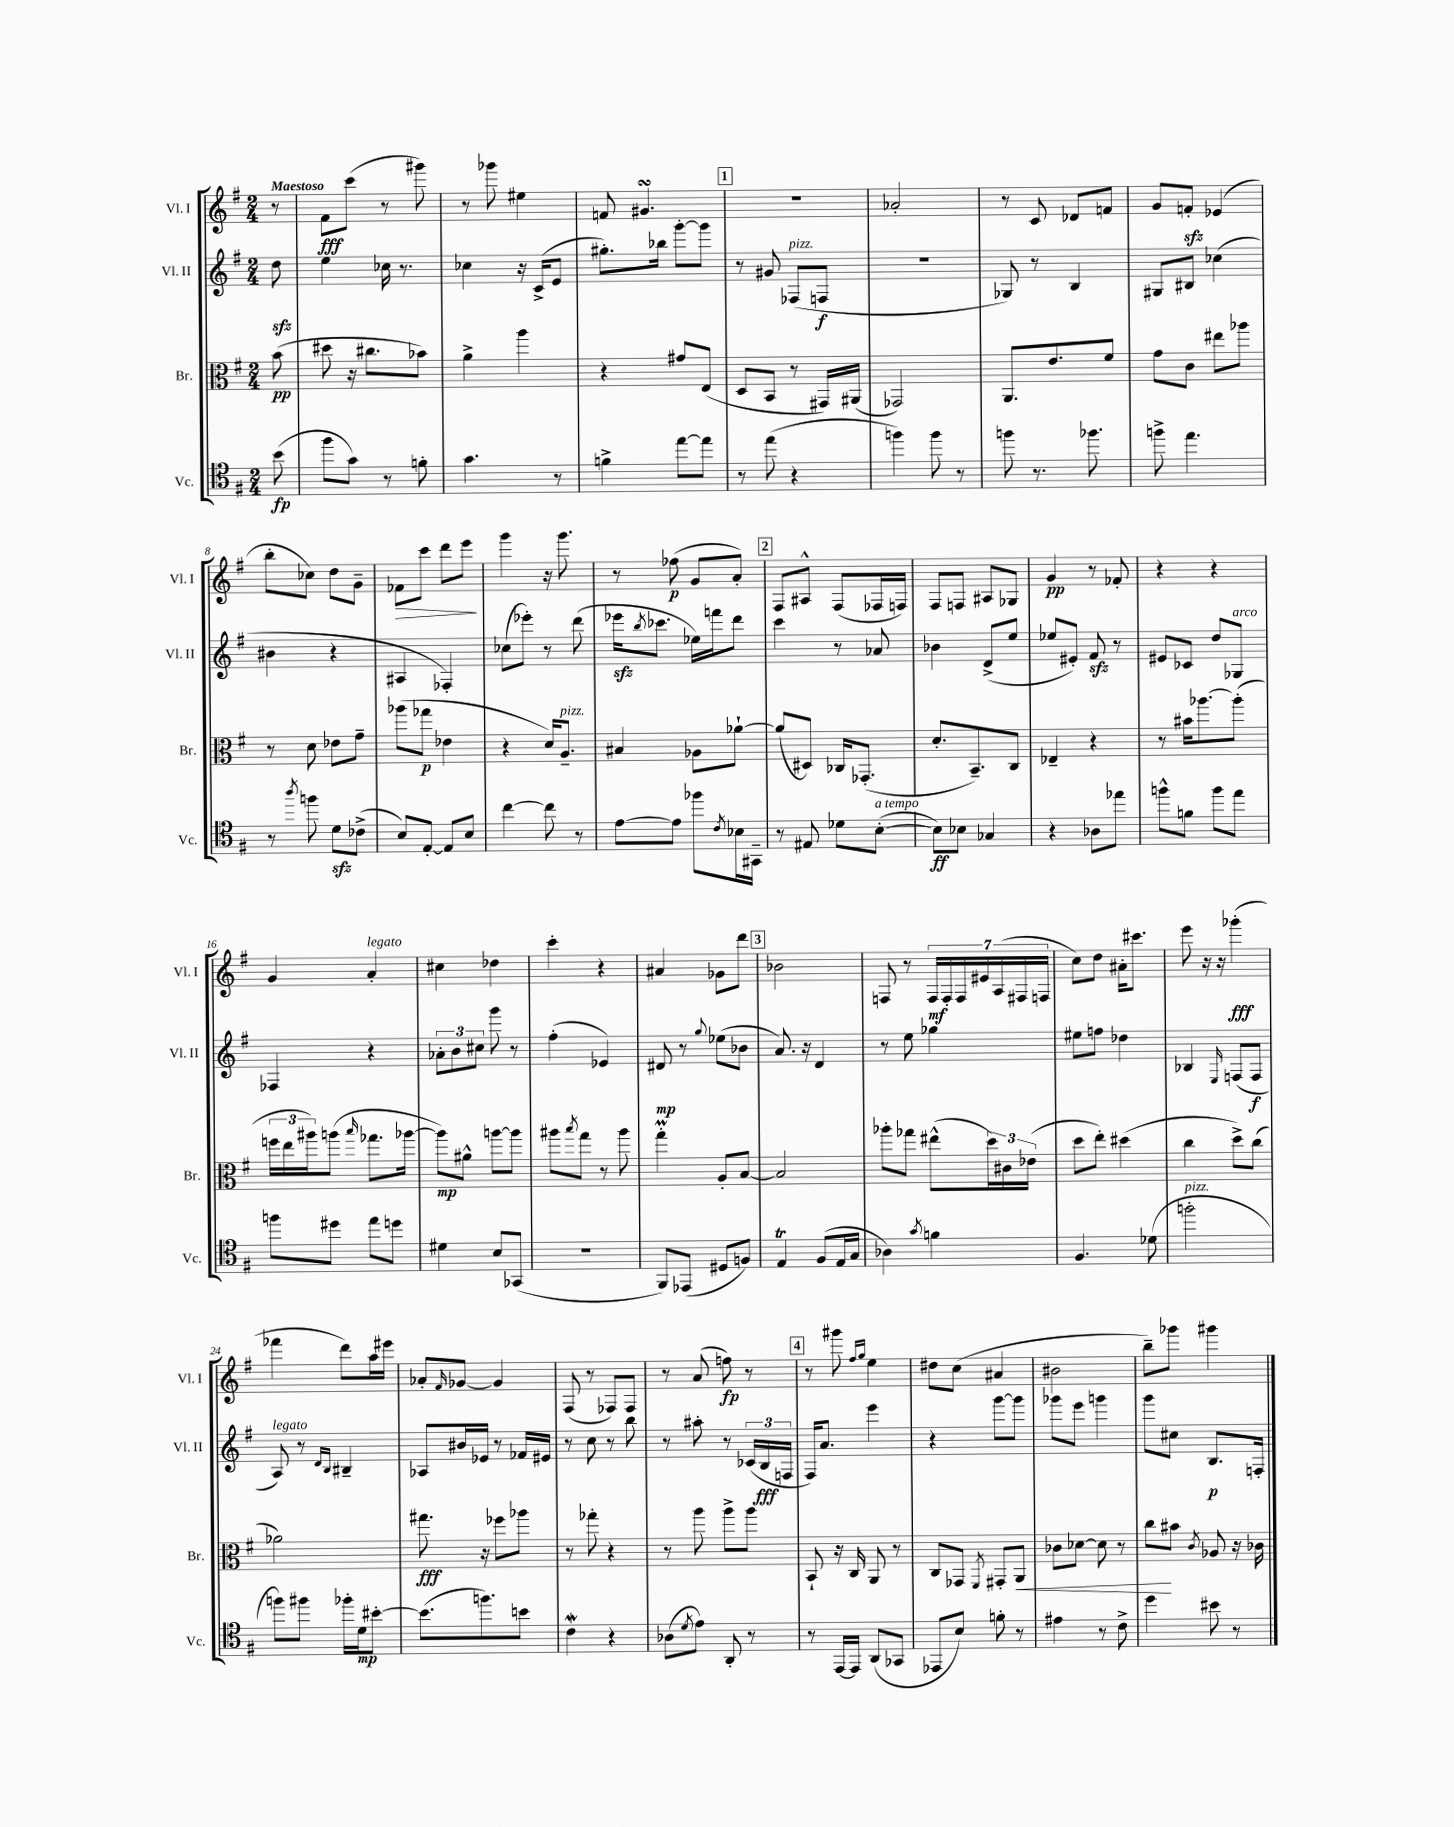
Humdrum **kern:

**kern	**kern	**kern	**kern
*staff4	*staff3	*staff2	*staff1
*clefC4	*clefC3	*clefG2	*clefG2
*k[f#]	*k[f#]	*k[f#]	*k[f#]
*M2/4	*M2/4	*M2/4	*M2/4
(8b	(8b	8dd	8r
=	=	=	=
8ff#	8dd#	4ee	8f#
8g)	16r	.	(8ccc
.	8.cc#	.	.
8r	.	16cc-	8r
.	.	8.r	.
8f'	8b-)	.	8ggg#)
=	=	=	=
4.g	4a^	4cc-	8r
.	.	.	8ggg-
.	4aa	16r	4ee#
.	.	(16c^	.
8r	.	8e	.
=	=	=	=
4f^	4r	8.gg#')	8f
.	.	.	4.g#
.	.	16bb-	.
[8ee	8g#	[8ggg'	.
8ee]	(8E	8ggg]	.
=	=	=	=
8r	8D	8r	2r
(8ee	8BB	8g#	.
4r	8r	(8F-	.
.	16GG#)	8F	.
.	(16AA#	.	.
=	=	=	=
4ff)	2GG-)	2r	2a-'
8ff	.	.	.
8r	.	.	.
=	=	=	=
8ff	8.AA	8G-)	8r
8.r	.	8r	8c
.	8.e	.	.
.	.	4B	8d-
8.ff-	.	.	.
.	8f#	.	8f
=	=	=	=
8ff^	8g	8G#	8g
4.ee	8c	8B#	8f'
.	8ee#	(4cc-	(4e-
.	8aa-	.	.
=	=	=	=
8r	8r	4b#	8bb'
8qaa	.	.	.
8ff	8d	.	8cc-)
8d	8e-	4r	8dd
(8c-^	8g~	.	8g~
=	=	=	=
8B)	(8aa-	4A#	8f-
[8E'	8gg-	.	8ccc
8E]	4e-	4F-')	8ddd
8B	.	.	8eee
=	=	=	=
[4cc	4r	(8cc-	4ggg
.	.	8eee-')	.
8cc]	16d)	8r	16r
.	8.A~	.	8.ggg
8r	.	(8ddd	.
=	=	=	=
[8e	4B#	16eee-	8r
.	.	8qbb	.
.	.	8.ccc-	.
8e]	.	.	(8ff-
8ff-	8A-	16ee-)	8g
.	.	16fff	.
8qc	.	.	.
16B-	[8a-`	8ddd	8a')
16GG#~	.	.	.
=	=	=	=
8r	(8a-]	4ccc	8F#
8E#	8D#)	.	8A#^^
8d-	16C-	8r	(8F#
.	(8.GG-'	.	.
([8B'	.	8a-	16F-
.	.	.	16F)
=	=	=	=
8B])	8.d'	4b-	8F#
8B-	.	.	8F
.	8.BB~)	.	.
4G-	.	(8d^	8A#
.	8C	8ee	8G-
=	=	=	=
4r	4E-~	8ee-	4g
.	.	8e#')	.
8A-	4r	8f#	8r
8ee-	.	8r	8f-'
=	=	=	=
8ff^^	8r	8e#	4r
8f	16b#	8c-	.
.	[8.aa-	.	.
8ff	.	8dd	4r
8ee	(8aa-']	8G-	.
=	=	=	=
8ff	24ff	4F-	4g
.	24ee	.	.
.	24aa#)	.	.
8dd#	(8aa	.	.
.	16qqbb	.	.
8ee	8.gg-	4r	4a'
8dd	.	.	.
.	[16aa-	.	.
=	=	=	=
4d#	8aa-])	12a-'	4cc#
.	.	12b	.
.	8a#^^	.	.
.	.	12cc#	.
8B	[8aa	8ggg	4dd-
(8GG-	8aa]	8r	.
=	=	=	=
2r	8aa#	(4ff#'	4ccc'
.	8qbb	.	.
.	8gg	.	.
.	8r	4e-)	4r
.	8aa#	.	.
=	=	=	=
8FF#)	4gg'	8d#	4a#
(8EE-	.	8r	.
.	.	8qqgg	.
8D#	8A'	(8ee-	8g-
8F)	[8B	8b-	8ddd
=	=	=	=
4E	2B]	8.a)	2b-
.	.	16r	.
(8F#	.	4d	.
16E	.	.	.
16G	.	.	.
=	=	=	=
4A-)	8aa-'	8r	8F
.	8gg-	8ee	8r
8qg	.	.	.
4f	(8ee#^^	4gg-	28F
.	.	.	28F'
.	.	.	28F
.	.	.	28e#
.	24dd)	.	.
.	.	.	(28A
.	24c#	.	.
.	.	.	28F#
.	(24e-	.	.
.	.	.	28F
=	=	=	=
4.F#	8dd	8ee#	8cc)
.	8ee')	8ff	8dd
.	(4dd#	4dd-	16a#'
.	.	.	8.ccc#
(8d-	.	.	.
=	=	=	=
2ff'	4cc	4B-	8eee
.	.	.	16r
.	.	.	16r
.	.	16qqE	.
.	8dd^)	(8F	(4ggg-'
.	(8cc	8F	.
=	=	=	=
8ff)	2a-)	8A)	4fff-
8ff#	.	8r	.
.	.	16qqd	.
.	.	16qqB	.
16ff-'	.	4B#~	8ddd)
16d	.	.	.
[8b#'	.	.	16aa
.	.	.	16eee#
=	=	=	=
(8.b#]	8.gg#	8A-	8a-'
.	.	.	16qqf#
.	.	16b#	[8g-
8.ff)	16r	16e-	.
.	8ff-	8r	4g-]
8b	8aa-	16f-	.
.	.	16e#	.
=	=	=	=
4c	8r	8r	(8F#
.	8gg-'	8cc	8r
4r	4r	8r	8F-)
.	.	8bb	8F-
=	=	=	=
(8A-	8r	8r	8r
8qd	.	.	.
8e)	8aa	8aa#'	(8a
8AA'	8aa^	8r	8ff)
8r	8aa	(24c-	8r
.	.	24B	.
.	.	24F	.
=	=	=	=
8r	8BB`	16F#)	8r
.	.	8.a	.
[16EE	16r	.	8ggg#
16EE]	16C	.	.
.	.	.	16qqff#
.	.	.	16qqgg
(8AA	8AA	4eee	4ee
8GG-	8r	.	.
=	=	=	=
8EE-	8C	4r	8dd#
8B)	8GG-	.	(8cc
.	8qFF#	.	.
8f'	8GG#'	[8ggg	4a#
8r	8AA	8ggg]	.
=	=	=	=
4e#	8c-	8ggg-	2b#
.	[8d-	8eee	.
8r	8d-]	4ggg	.
8c^	8r	.	.
=	=	=	=
4dd	8cc	8ggg	8bb~)
.	8b#	8cc#	8ggg-
.	8qc	.	.
8b#	8A-	8.B	4ggg#
8r	16r	.	.
.	16c-	16F'	.
==	==	==	==
*-	*-	*-	*-
